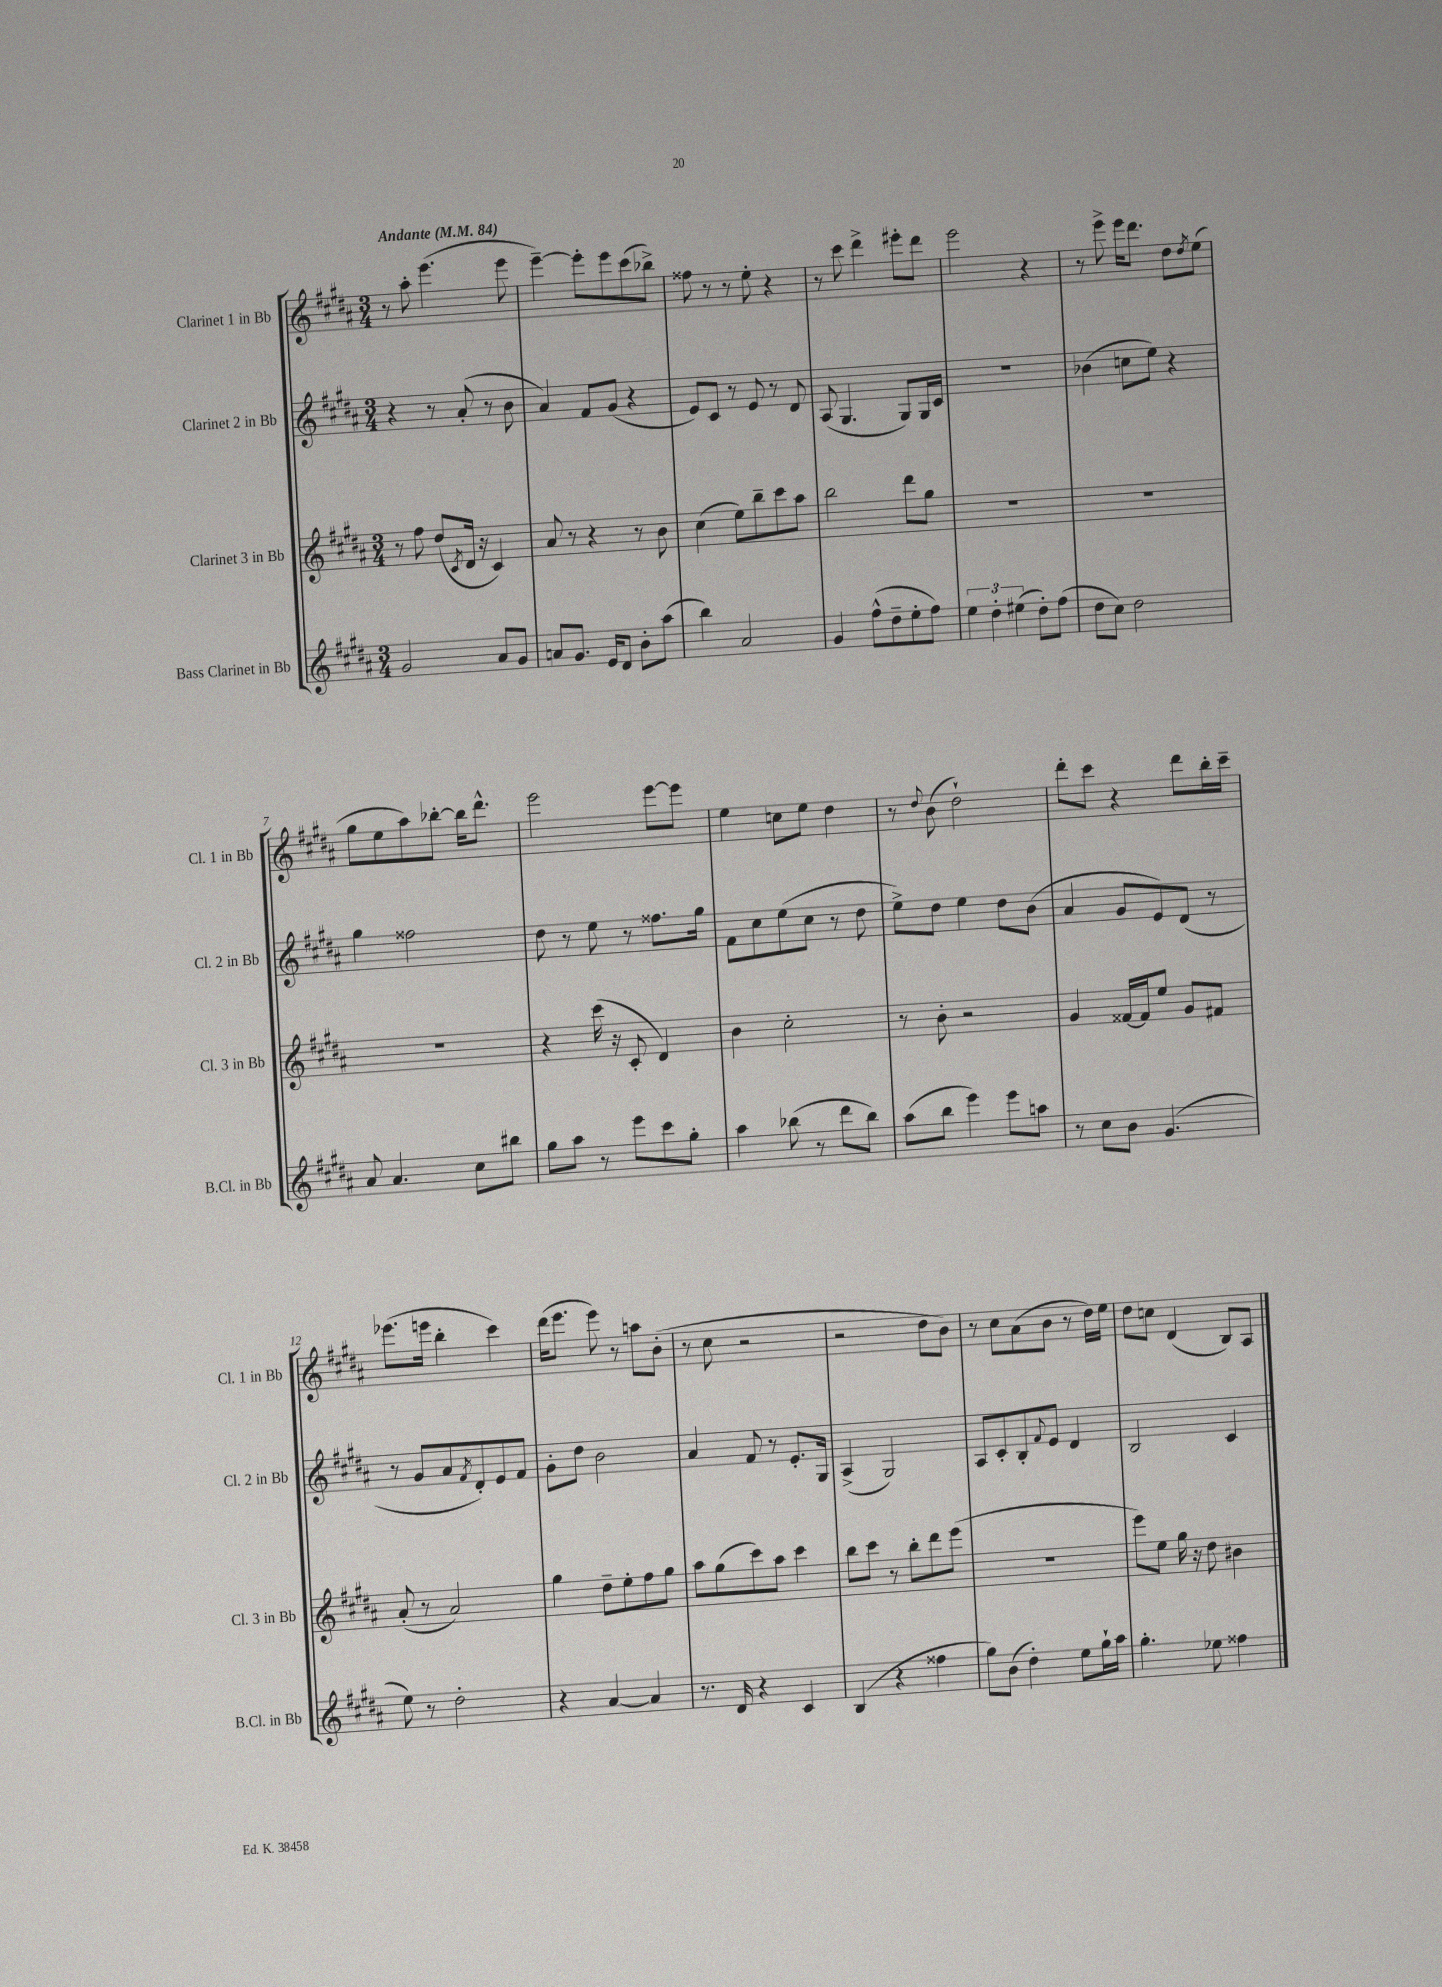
<<
\new StaffGroup <<
\new Staff = "s0" \with { instrumentName = "Clarinet 1 in Bb" shortInstrumentName = "Cl. 1 in Bb" } {
    \clef treble \key b \major \numericTimeSignature \time 3/4 \tempo "Andante" 4 = 84
    r8 ais''8-. e'''4.( e'''8 |
    e'''4~--) e'''8-. e'''8 cis'''8( bes''8->) |
    fisis''8 r8 r8 e''8-. r4 |
    r8 cis'''8 dis'''4-> eis'''8-. dis'''8 |
    e'''2 r4 |
    r8 e'''8-> e'''16 dis'''8. dis''8 \acciaccatura { dis''8 } e''8( |
    gis''8 e''8 ais''8) bes''8~-. bes''16 dis'''8.-^ |
    e'''2 e'''8~ e'''8 |
    e''4 c''8 e''8 dis''4 |
    r8 \appoggiatura { dis''8 } b'8( dis''2-!) |
    dis'''8-. cis'''8 r4 dis'''8 b''16-. cis'''16-- |
    ees'''8.( e'''16 b''4-. cis'''4) |
    dis'''16( e'''8. e'''8) r8 a''8 b'8-.( |
    r8 cis''8 r2 |
    r2 dis''8 b'8) |
    r8 cis''8 ais'8( b'8 r8 dis''16) e''16 |
    dis''8 c''8 dis'4( b8) ais8 \bar "|." |
}
\new Staff = "s1" \with { instrumentName = "Clarinet 2 in Bb" shortInstrumentName = "Cl. 2 in Bb" } {
    \clef treble \key b \major \numericTimeSignature \time 3/4
    r4 r8 ais'8-.( r8 b'8 |
    ais'4) fis'8 gis'8( r4 |
    e'8) cis'8 r8 e'8 r8 dis'8 |
    ais8( gis4. gis8) gis16 cis'16 |
    R2. |
    bes'4( c''8 e''8) r4 |
    gis''4 fisis''2 |
    dis''8 r8 e''8 r8 fisis''8. gis''16 |
    fis'8 cis''8 e''8( cis''8 r8 dis''8 |
    e''8->) dis''8 e''4 dis''8 b'8( |
    ais'4 gis'8 e'8) dis'8( r8 |
    r8 gis'8 ais'8 \acciaccatura { fis'8 } dis'8-.) e'8 fis'8 |
    gis'8-. dis''8 b'2 |
    ais'4 fis'8 r8 e'8.-. gis16 |
    ais4->( gis2) |
    ais8 cis'8-. b8-. \appoggiatura { fis'8 } e'8 dis'4 |
    b2 cis'4 \bar "|." |
}
\new Staff = "s2" \with { instrumentName = "Clarinet 3 in Bb" shortInstrumentName = "Cl. 3 in Bb" } {
    \clef treble \key b \major \numericTimeSignature \time 3/4
    r8 fis''8 dis''8( \acciaccatura { cis'8 } dis'16 r16 cis'4) |
    ais'8 r8 r4 r8 b'8 |
    cis''4( e''8) b''8-- cis'''8 ais''8 |
    b''2 dis'''8 gis''8 |
    R2. |
    R2. |
    R2. |
    r4 cis'''16( r16 cis'8-. dis'4) |
    b'4 cis''2-. |
    r8 b'8-. r2 |
    gis'4 fisis'16~ fisis'16 e''8 gis'8 fis'8 |
    ais'8-.( r8 ais'2) |
    gis''4 dis''8-- e''8-. fis''8 gis''8 |
    ais''8 gis''8( cis'''8) ais''8 cis'''4 |
    b''8 cis'''8 r8 b''8-. dis'''8 e'''8( |
    R2. |
    e'''8) e''8 gis''16 r16 dis''8 bis'4 \bar "|." |
}
\new Staff = "s3" \with { instrumentName = "Bass Clarinet in Bb" shortInstrumentName = "B.Cl. in Bb" } {
    \clef treble \key b \major \numericTimeSignature \time 3/4
    gis'2 ais'8 gis'8 |
    a'8 gis'8. e'16 dis'8 b'8-. ais''8( |
    b''4) ais'2 |
    gis'4 fis''8-^( dis''8-- e''8-. fis''8) |
    \tuplet 3/2 { e''4 dis''4-. eis''4( } dis''8-.) fis''8( |
    dis''8 cis''8) dis''2 |
    ais'8 ais'4. cis''8 bis''8 |
    gis''8 ais''8 r8 e'''8 cis'''8 gis''8-. |
    ais''4 bes''8( r8 dis'''8 bes''8) |
    ais''8( b''8 e'''4) e'''8 a''8 |
    r8 cis''8 b'8 gis'4.( |
    e''8) r8 dis''2-. |
    r4 ais'4~ ais'4 |
    r8. dis'16 r4 cis'4 |
    b4( r4 fisis''4 |
    gis''8) b'8( dis''4-.) e''8 gis''16-! ais''16 |
    gis''4.-. ees''8 fisis''4 \bar "|." |
}
>>
>>
